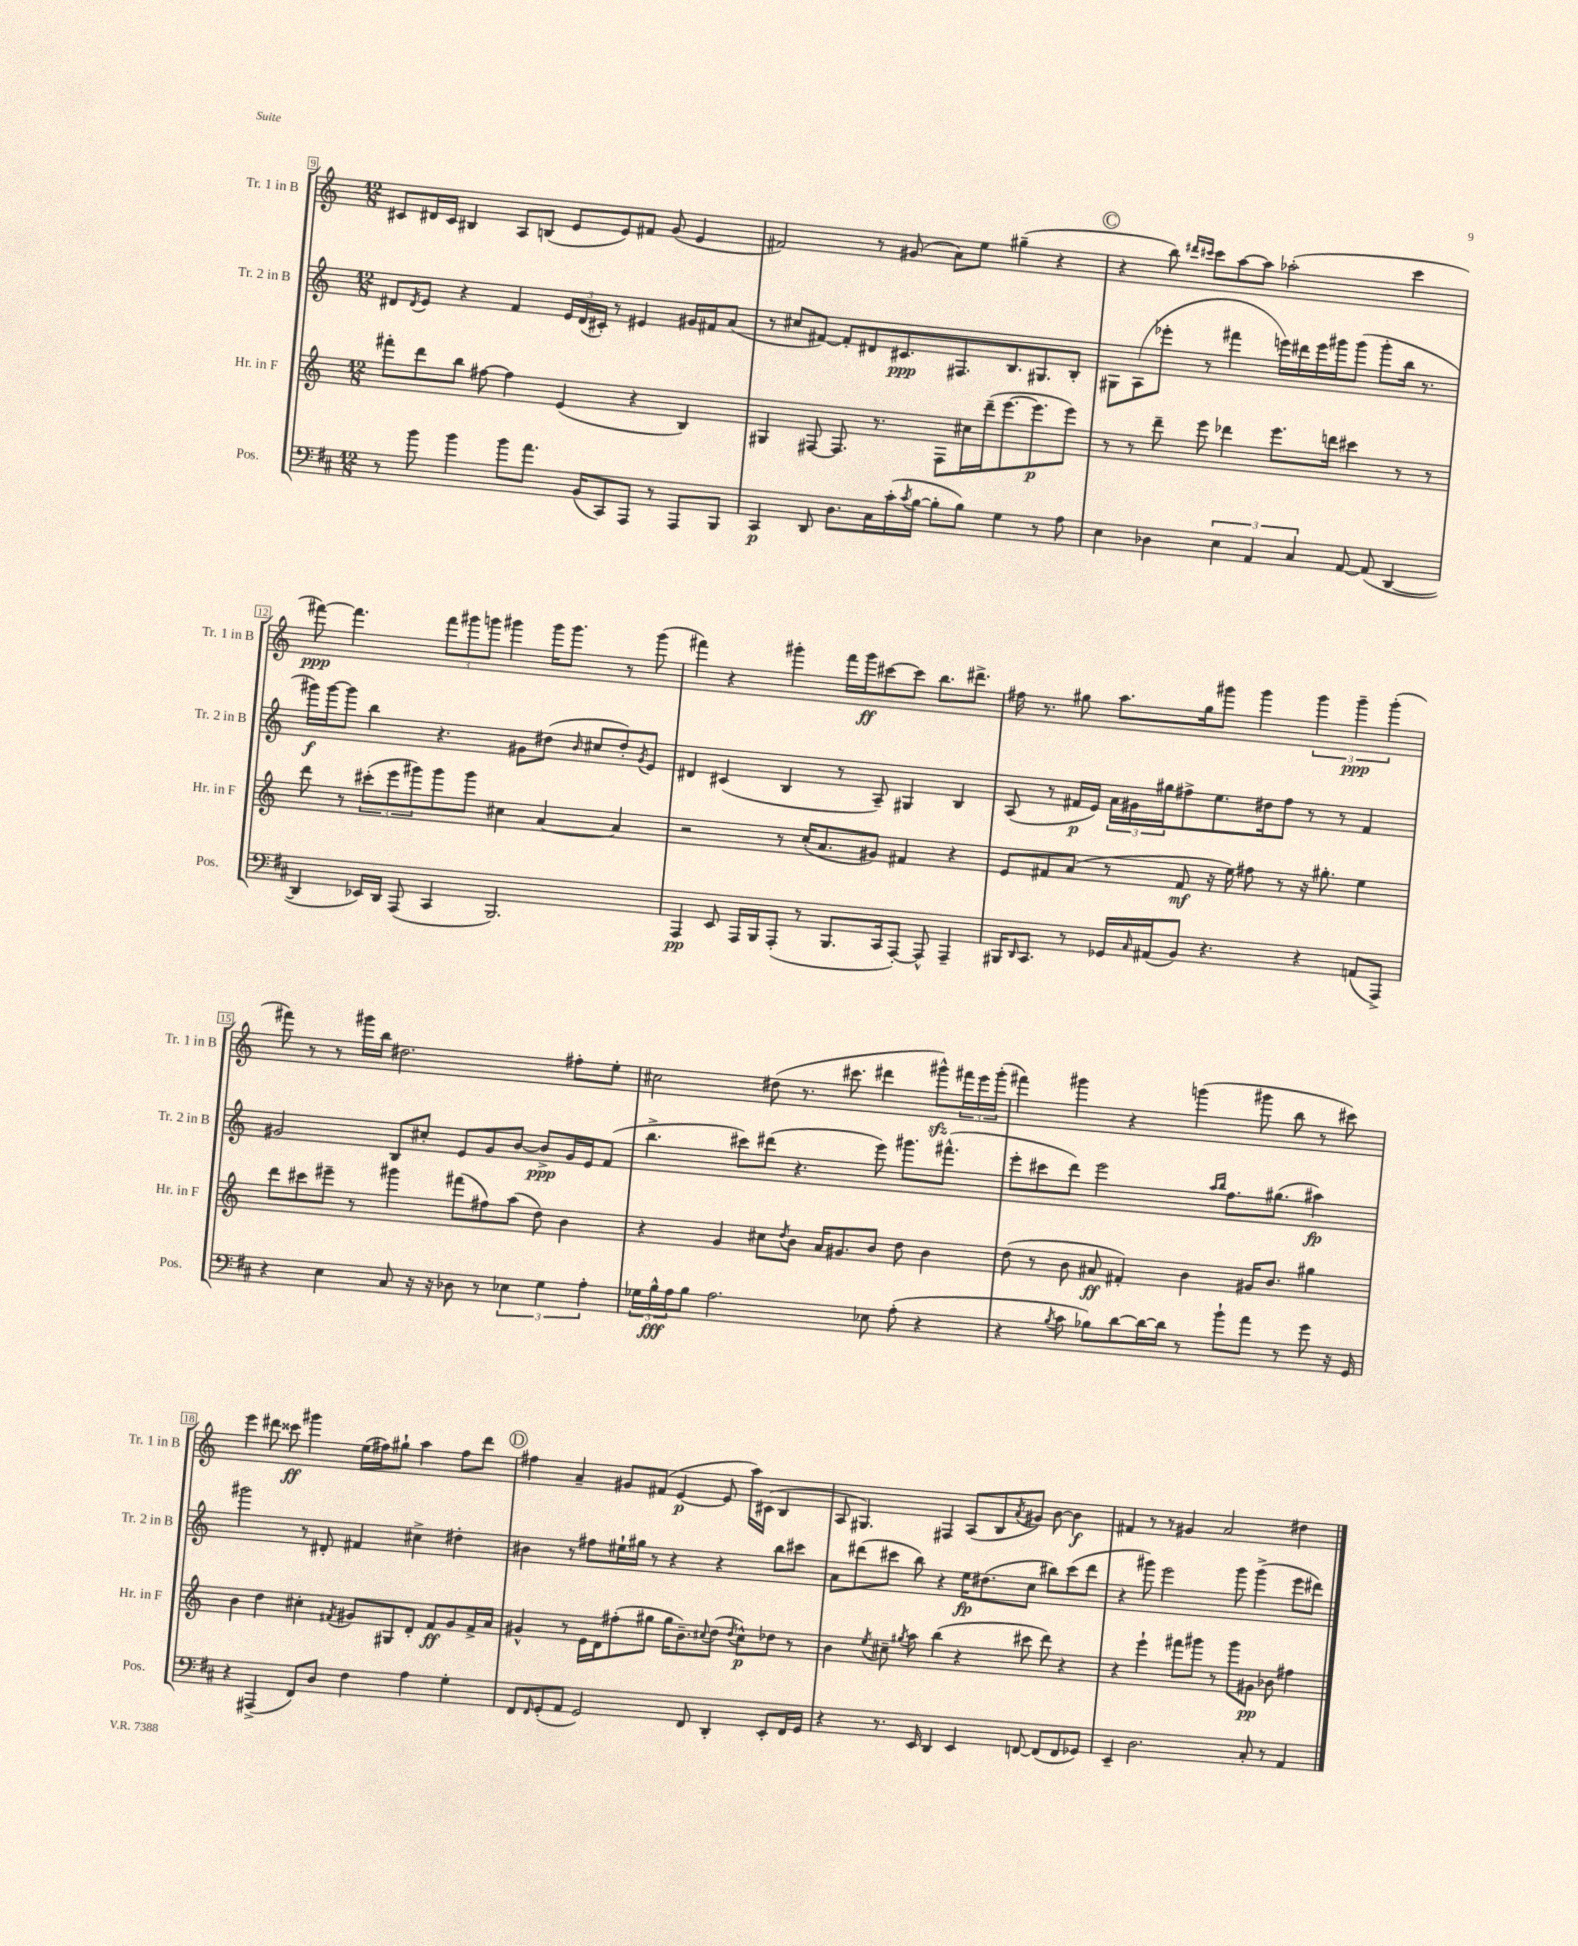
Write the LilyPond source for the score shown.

<<
\new StaffGroup <<
\new Staff = "s0" \with { instrumentName = "Tr. 1 in B" shortInstrumentName = "Tr. 1 in B" } {
    \clef treble \key c \major \numericTimeSignature \time 12/8
    cis'8 dis'16 cis'16 bis4 a8 b8( e'8 e'8) fis'8 g'8( e'4 |
    fis'2) r8 gis'8( a'8) e''8 gis''4--( r4 |
    \mark \markup { \circle "C" } r4 b''8) \grace { dis'''16 cis'''16 } cis'''8 a''8~ a''8 aes''2-.( cis'''4 |
    fis'''8~\ppp) fis'''4. \tuplet 3/2 { fis'''8 gis'''8 g'''8 } gis'''4 gis'''16 gis'''8. r8 gis'''8( |
    fis'''4) r4 gis'''4-. fis'''16 gis'''16\ff cis'''8~ cis'''8 b''8. dis'''8.-> |
    fis''16 r8. gis''8 a''8. gis''16 gis'''8 gis'''4 \tuplet 3/2 { gis'''4 gis'''4--\ppp gis'''4-.( } |
    fis'''8) r8 r8 gis'''16 b''16 dis''2. fis''8-. e''8-. |
    cis''2 dis''8( r8. cis'''8. dis'''4 gis'''8-^\sfz) \tuplet 3/2 { fis'''16 e'''16 gis'''16-.( } |
    fis'''4) gis'''4 r4 g'''4( gis'''8 b''8 r8 cis'''8) |
    e'''4 dis'''8 cisis'''8\ff gis'''4 e''16( fis''16) gis''8-! a''4 fis''8 dis'''8 |
    \mark \markup { \circle "D" } fis''4 a'4-- gis'8 fis'8( e'4~\p e'8 a''16) cis'16( b4 |
    a8 gis4.) fis4 a8( b8 \acciaccatura { a'8 } gis'8) b'8~ b'4\f |
    fis'4 r8 r8 gis'4 a'2 dis''4 \bar "|." |
}
\new Staff = "s1" \with { instrumentName = "Tr. 2 in B" shortInstrumentName = "Tr. 2 in B" } {
    \clef treble \key c \major \numericTimeSignature \time 12/8
    dis'8 \acciaccatura { dis'8 } e'8 r4 f'4 \tuplet 3/2 { e'16 dis'16( cis'16-.) } r8 eis'4 gis'16 fis'16 a'8( |
    r8 cis''8 fis'8~) fis'8-. dis'8 cis'8.\ppp fis8. b8. gis8. b8-. |
    \mark \markup { \circle "C" } gis8 a8( ees'''8-. r8 fis'''4 e'''16) dis'''16 e'''16 gis'''16 gis'''8( gis'''8-. b''16 r8. |
    gis'''16\f) gis'''16~ gis'''8 b''4 r4. gis'8 dis''8( \grace { b'16 } cis''8 dis''8-.) \acciaccatura { gis'8 } e'8 |
    dis'4 cis'4( b4 r8 a8--) gis4 b4 |
    a8( r8 fis'16\p e'16) \tuplet 3/2 { a'16 gis'16 gis''16 } fis''8-> e''8. dis''16 fis''8 r8 r8 fis'4 |
    gis'2 b8 cis''8-. e'8 gis'8 b'8~ b'8->\ppp gis'16 e'16 f'8( |
    b''4.-> cis'''8) dis'''8( r4. e'''8) gis'''8. fis'''8.-^( |
    e'''8-. cis'''8 d'''8) e'''2 \grace { a''16 b''16 } f''8. gis''8.( ais''4\fp) |
    gis'''2 r8 dis'8-. fis'4 cis''4-> dis''4-. |
    \mark \markup { \circle "D" } bis'4 r8 fis''8 eis''16-! gis''16 r8 r4 r4 b''8 cis'''8 |
    a'8 dis'''8( cis'''8 b''8) r4 e''16\fp dis''8.( c''8 bis''8) cis'''8( dis'''8 |
    r4 gis'''8) e'''2 gis'''8 gis'''4->( e'''8 dis'''8) \bar "|." |
}
\new Staff = "s2" \with { instrumentName = "Hr. in F" shortInstrumentName = "Hr. in F" } {
    \clef treble \key c \major \numericTimeSignature \time 12/8
    fis'''8-. d'''8 b''8 fis''8~ fis''4 e'4( r4 b4) |
    gis4 fis8~ fis8. r8. fis8 cis''16 d'''16--( e'''8.~ e'''8.\p e'''8) |
    \mark \markup { \circle "C" } r8 r8 d'''8-- e'''8 des'''4 e'''8. d'''16 cis'''4 r8 r8 |
    d'''8 r8 \tuplet 3/2 { cis'''8-.( e'''8 gis'''8) } gis'''8 gis'''8 cis''4 a'4~ a'4 |
    r2 r8 c''16-.( a'8. gis'8) fis'4 r4 |
    e'8 fis'8 a'8( r8 fis'8\mf r16 e''16) fis''8 r8 r16 gis''8.-. e''4 |
    d'''8 cis'''8 eis'''8-- r8 gis'''4 fis'''8( fis''8) a''8( d''8) b'4 |
    r4 g'4 cis''8 \acciaccatura { d''8 } b'8 a'16 gis'8. b'8 d''8 b'4 |
    d''8( r8 b'8 ais'8\ff fis'4-.) b'4 gis'16 b'8. gis''4 |
    b'4 d''4 cis''4-. \acciaccatura { fis'8 } gis'8 gis8 d'8-. fis'8\ff gis'8 fis'16-> a'16 |
    \mark \markup { \circle "D" } gis'4-^ r8 e'16 d'16 fis''8-.( gis''8 gis''16 b'8.--) \appoggiatura { cis''8 } d''8( \acciaccatura { d''8 } cis''8-^\p) des''8 r8 |
    b'4 \acciaccatura { e''8 } cis''8-- \acciaccatura { gis''8 } a''8 b''4( r4 cis'''8 d'''8) r4 |
    r4 e'''4-! fis'''8 gis'''8 r8 gis'''8 gis'8\pp bes'8 fis''4 \bar "|." |
}
\new Staff = "s3" \with { instrumentName = "Pos." shortInstrumentName = "Pos." } {
    \clef bass \key d \major \numericTimeSignature \time 12/8
    r8 b'8 b'4 b'8 a'8. b,16( cis,8) a,,8 r8 a,,8 b,,8 |
    cis,4\p d,8 d8. cis16 cis'16-.( \acciaccatura { cis'8 } b16~ b8-. b8) g4 r8 a8 |
    \mark \markup { \circle "C" } e4 des4 \tuplet 3/2 { e4 a,4 cis4 } a,8~ a,8( d,4~ |
    d,4 ees,16) d,16 a,,8( cis,4 b,,2.) |
    a,,4\pp e,8 a,,16 b,,16 a,,8-.( r8 b,,8. cis,16 a,,8~-.) a,,8-^ a,,4-- |
    bis,,16 \grace { d,16 } cis,8. r8 ges,16 \grace { cis16 } ais,16( b,8) r4. r4 a,8( a,,8->) |
    r4 e4 cis8 r16 r16 des8 r8 \tuplet 3/2 { ees4 g4 a4-. } |
    \tuplet 3/2 { ges16 b16-^\fff a16 } b8 a2. ees8 a8-.( r4 |
    r4 \acciaccatura { b8 } cis'8 bes8) d'8~ d'16~ d'16 r8 b'8-! a'8 r8 g'8 r16 g,16 |
    r4 ais,,4->( fis,8) d8 fis4 a4 g4-. |
    \mark \markup { \circle "D" } fis,8 \grace { fis,16 } g,8-.( a,8 g,2) fis,8 d,4-. e,8-. fis,16 g,16 |
    r4 r8. e,16 d,4 e,4 f,8~ f,8( f,8 ges,8) |
    e,4-- d2. cis8-. r8 a,4 \bar "|." |
}
>>
>>
\layout { \context { \Score currentBarNumber = #9 \override BarNumber.stencil = #(make-stencil-boxer 0.1 0.3 ly:text-interface::print) } }
